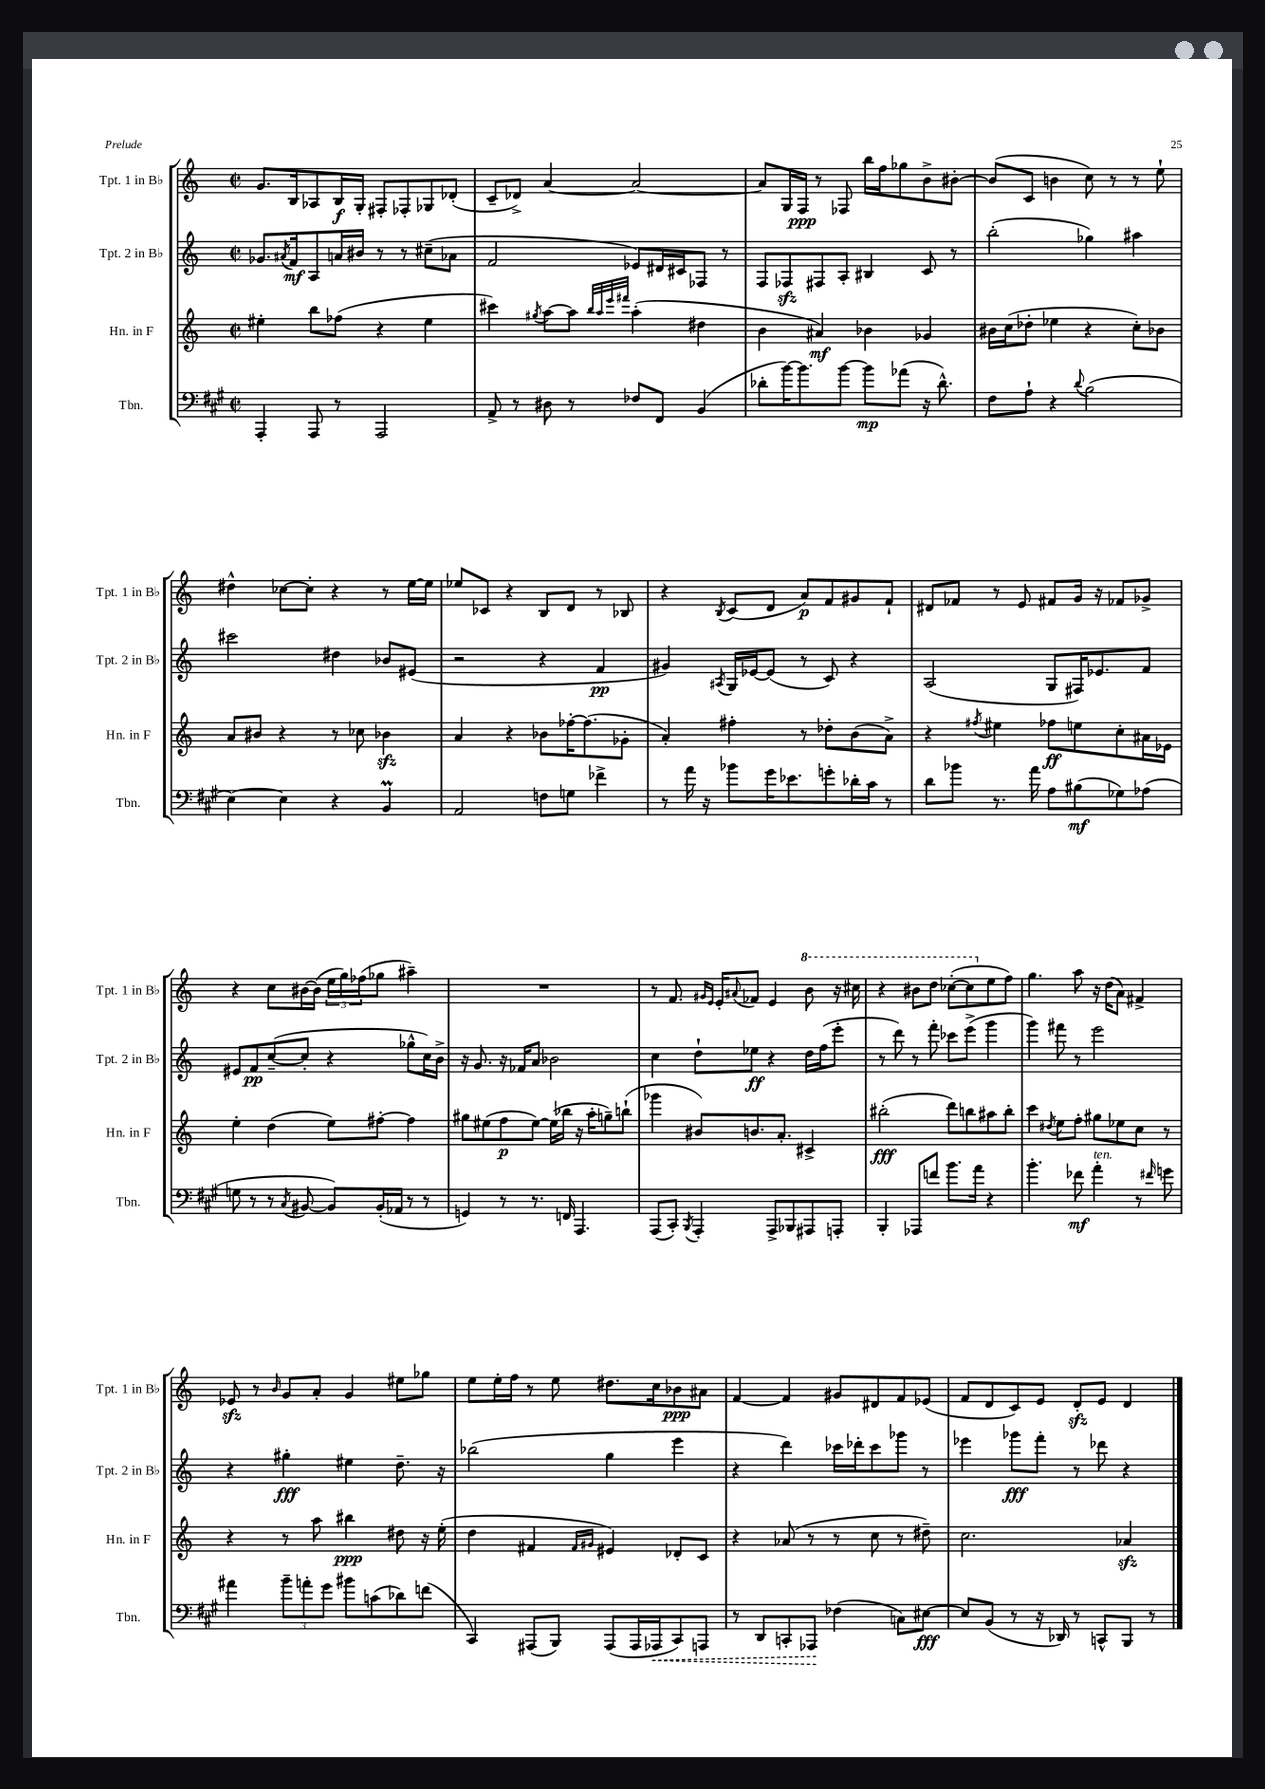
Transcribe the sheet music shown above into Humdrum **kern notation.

**kern	**kern	**kern	**kern
*staff4	*staff3	*staff2	*staff1
*clefF4	*clefG2	*clefG2	*clefG2
*k[f#c#g#]	*k[]	*k[]	*k[]
*M2/2	*M2/2	*M2/2	*M2/2
*met(c|)	*met(c|)	*met(c|)	*met(c|)
4AAA'	4ee#'	8.g-	8.g
.	.	8qa#	.
.	.	16f	16B
8AAA	8bb	8A	8A-
8r	(8ff-	16a	16B
.	.	16b#	16G'
2AAA	4r	8r	8F#'
.	.	8r	8F-'
.	4ee#	(8cc#~	8G-
.	.	8a-	(8d-'
=	=	=	=
8AA^	4ccc#)	2f	8c~
8r	.	.	8d-^)
.	8qgg#	.	.
8D#	[8aa	.	[4a
8r	8aa]	.	.
.	32qqbb	.	.
.	32qqaa	.	.
.	32qqeee	.	.
.	32qqfff#	.	.
8F-	(4aa'	8e-)	2a_
8FF#	.	16d#	.
.	.	16c#	.
(4BB	4dd#	8F-	.
.	.	8r	.
=	=	=	=
8d-'	4b	8F	8a]
[16b)	.	8F-	16G
8.b]	.	.	16F
.	4a#)	8F#	8r
[8b	.	8A'	8F-
8b]	4b-	4B#	16bb
.	.	.	16ff
(8a-	.	.	8gg-
16r	4g-	8c	8b^
8.d-^^)	.	.	.
.	.	8r	[8b#'
=	=	=	=
8F#	16b#	(2bb'	(8b#]
.	(16cc	.	.
8A`	8dd-'	.	8c
4r	4ee-	.	4b
8qqd	.	.	.
(2B	4r	4gg-)	8cc)
.	.	.	8r
.	8cc')	4aa#	8r
.	8b-	.	8ee`
=	=	=	=
[4E)	8a	2ccc#	4dd#^^
.	8b#	.	.
4E]	4r	.	[8cc-
.	.	.	8cc-']
4r	8r	4dd#	4r
.	8cc-	.	.
4BB	4b-	8b-	8r
.	.	(8e#	[16ee
.	.	.	16ee]
=	=	=	=
2AA	4a	2r	8ee-
.	.	.	8c-
.	4r	.	4r
8F	8b-	4r	8B
8G	[16ff-'	.	8d
.	(8.ff-]	.	.
4f-^	.	4f	8r
.	8g-'	.	8B-
=	=	=	=
8r	4a')	4g#)	4r
16a	.	.	.
16r	.	.	.
.	.	8qA#	8qB
8b-	4ff#'	16G	(8c
.	.	[16e-	.
16g#	.	(8e-]	8d
8.e-	.	.	.
.	8r	8r	8a)
8g'	8dd-'	8c)	8f
16d-'	(8b	4r	8g#
16c#	.	.	.
8r	8a^)	.	8f`
=	=	=	=
8d	4r	(2A	8d#
8b-	.	.	8f-
.	8qff#	.	.
8.r	4ee#	.	8r
.	.	.	8e
16a	.	.	.
8A	8ff-	8G	8f#
(8B#	8ee	16F#)	16g
.	.	8.e-	16r
8G-)	8cc'	.	8f-
(8A-	16a#	8f	8g-^
.	16e-	.	.
=	=	=	=
8G	4ee'	8e#	4r
8r	.	8f	.
8r	(4dd	([8cc~	8cc
8qC#	.	.	.
[8BB#	.	8cc']	[16b#
.	.	.	(16b#]
8BB#])	8ee)	4r	24ee
.	.	.	24gg)
.	.	.	(24ff-
(16BB#'	[8ff#'	.	8gg-
16AA-	.	.	.
8r	4ff#]	8gg-^^	4aa#~)
8r	.	16cc)	.
.	.	16b^	.
=	=	=	=
4GG)	8gg#	16r	1r
.	.	8.g	.
.	(8ee#	.	.
8r	8ff	16r	.
.	.	16f-	.
8.r	[8ee#)	8a	.
.	(16ee#]	2b-	.
16FF	16bb-	.	.
4.AAA	16r	.	.
.	16aa'	.	.
.	8gg~)	.	.
.	(8bb`	.	.
=	=	=	=
(8AAA	4ggg-	4cc	8r
8CC#')	.	.	8.f
8qBBB	.	.	.
4AAA'	8b#)	8dd`	.
.	.	.	16qqg#
.	.	.	16qqe
.	.	.	16e'
.	.	.	8qqa#
.	8.b	8ee-	8f-
8AAA^	.	4r	4e
.	8.a'	.	.
8BBB-	.	.	.
8AAA#	4c#^	16dd	8bb
.	.	(16ff	.
8AAA'	.	8eee'	16r
.	.	.	16ccc#
=	=	=	=
4BBB'	(2bb#'	8r	4r
.	.	8ddd)	.
8AAA-	.	8r	8bb#
8f	.	8fff'	8ddd
8.b	8ddd)	8ccc-	([8ccc-'
.	8bb	(8eee^	8ccc-]
16a	.	.	.
4r	8aa#	4ggg	8ee
.	8bb'	.	8ff)
=	=	=	=
4.b'	4ccc	4ggg)	4.gg
.	8qdd#	.	.
.	8ee	8fff#	.
8f-	8ff'	8r	8aa
4a'	8gg#	2eee	16r
.	.	.	(16dd
.	8ee-	.	8a)
8r	8cc	.	4f#^
16qqf#	.	.	.
8g	8r	.	.
=	=	=	=
4a#	4r	4r	8e-
.	.	.	8r
.	.	.	16qqb
12b~	8r	4gg#'	8g
12a'	.	.	.
.	8aa	.	8a'
12g#	.	.	.
8b#	4bb#	4ee#	4g
(8c	.	.	.
8d-)	8dd#	8.dd~	8ee#
(8f	16r	.	8gg-
.	(16ee'	16r	.
=	=	=	=
4CC#)	4dd	(2bb-	8ee
.	.	.	16ee'
.	.	.	16ff
(8AAA#	4f#	.	8r
8BBB)	.	.	8ee
.	16qqf#	.	.
.	16qqg#	.	.
(8AAA#	4e#)	4gg	8.dd#
16AAA#	.	.	.
16AAA-	.	.	16cc
8CC#)	8d-'	4eee	8b-
8AAA	8c	.	8a#
=	=	=	=
8r	4r	4r	[4f
8DD	.	.	.
8CC'	(8a-	4ddd)	4f]
8AAA-	8r	.	.
(4F-	8r	16ccc-	8g#
.	.	16ddd-'	.
.	8cc	8ccc-	8d#
8C)	8r	8ggg-	8f
[8E#	8dd#~)	8r	(8e-
=	=	=	=
8E#]	2.cc	4eee-	8f
(8BB	.	.	8d
8r	.	8ggg-	8c)
16r	.	8fff'	8e
16DD-)	.	.	.
8r	.	8r	8d'
8CC^^	.	8ddd-	8e
8BBB	4a-	4r	4d
8r	.	.	.
==	==	==	==
*-	*-	*-	*-
